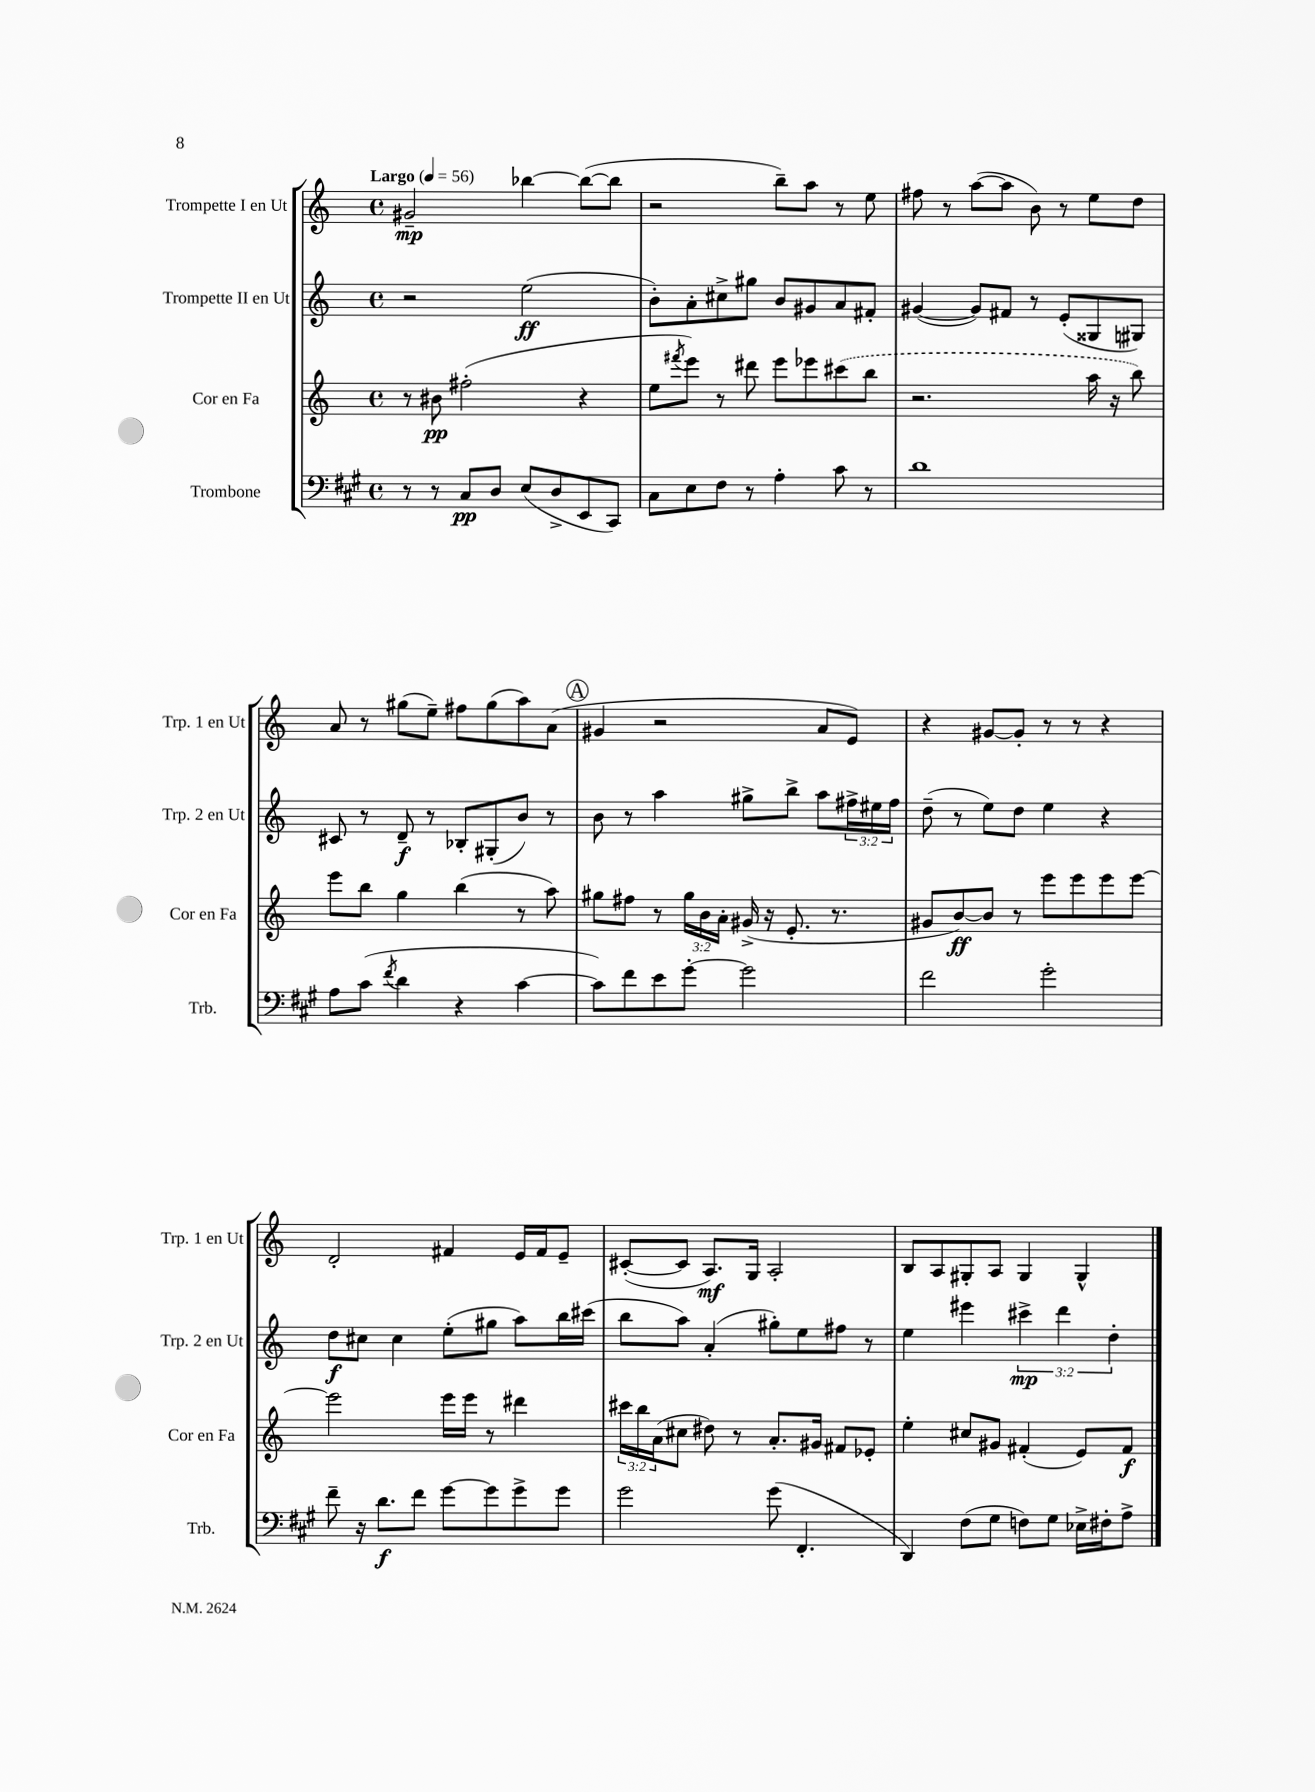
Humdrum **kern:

**kern	**dynam	**kern	**dynam	**kern	**dynam	**kern	**dynam
*part4	*part4	*part3	*part3	*part2	*part2	*part1	*part1
*staff4	*staff4	*staff3	*staff3	*staff2	*staff2	*staff1	*staff1
*I"Trombone	*	*I"Cor en Fa	*	*I"Trompette II en Ut	*	*I"Trompette I en Ut	*
*I'Trb.	*	*I'Cor en Fa	*	*I'Trp. 2 en Ut	*	*I'Trp. 1 en Ut	*
*clefF4	*	*clefG2	*	*clefG2	*	*clefG2	*
*k[f#c#g#]	*	*k[]	*	*k[]	*	*k[]	*
*M4/4	*	*M4/4	*	*M4/4	*	*M4/4	*
*met(c)	*	*met(c)	*	*met(c)	*	*met(c)	*
*MM56	*	*MM56	*	*MM56	*	*MM56	*
=1	=1	=1	=1	=1	=1	=1	=1
!	!	!	!	!	!	!LO:TX:a:B:t=Largo	!
8r	.	8r	.	2r	.	2g#X~/	mp
8r	.	8b#X\	pp	.	.	.	.
8C#/L	pp	(2ff#X'\	.	.	.	.	.
8D/J	.	.	.	.	.	.	.
(8E/L	.	.	.	(2ee\	ff	[4bb-X\	.
8D^/	.	.	.	.	.	.	.
8EE/	.	4r	.	.	.	(8bb-\L_	.
8CC#/J)	.	.	.	.	.	8bb-\J]	.
=2	=2	=2	=2	=2	=2	=2	=2
8C#\L	.	8ee\L	.	8b'\L)	.	2r	.
.	.	8qfff#X/	.	.	.	.	.
8E\	.	8eee\J)	.	8a'\	.	.	.
8F#\J	.	8r	.	8cc#X^\	.	.	.
8r	.	8ddd#X\	.	8gg#X\J	.	.	.
4A'\	.	8eee\L	.	8b/L	.	8bb~\L)	.
.	.	8eee-X\	.	8g#X/	.	8aa\J	.
8c#\	.	(8ccc#X\	.	8a/	.	8r	.
8r	.	8bb\J	.	8f#X'/J	.	8ee\	.
=3	=3	=3	=3	=3	=3	=3	=3
1d	.	2.r	.	([4g#X/	.	8ff#X\	.
.	.	.	.	.	.	8r	.
.	.	.	.	8g#/L])	.	([8aa\L	.
.	.	.	.	8f#X/J	.	8aa\J]	.
.	.	.	.	8r	.	8b\)	.
.	.	.	.	(8e'/L	.	8r	.
.	.	16aa\	.	8G##X/	.	8ee\L	.
.	.	16r	.	.	.	.	.
.	.	8bb\)	.	8G#X/J)	.	8dd\J	.
!!LO:LB:g=z
=4	=4	=4	=4	=4	=4	=4	=4
8A\L	.	8eee\L	.	8c#X/	.	8a/	.
(8c#\J	.	8bb\J	.	8r	.	8r	.
8qf#/	.	.	.	.	.	.	.
4d\	.	4gg\	.	8d~/	f	(8gg#X\L	.
.	.	.	.	8r	.	8ee~\J)	.
4r	.	(4bb\	.	8B-X'/L	.	8ff#X\L	.
.	.	.	.	(8G#X'/	.	(8gg#\	.
[4c#\	.	8r	.	8b/J)	.	8aa\)	.
.	.	8aa\)	.	8r	.	(8a\J	.
!!LO:REH:place=s1:t=A
=5	=5	=5	=5	=5	=5	=5	=5
8c#\L])	.	8gg#X\L	.	8b\	.	4g#X/	.
8f#\	.	8ff#X\J	.	8r	.	.	.
8e\	.	8r	.	4aa\	.	2r	.
[8g#'\J	.	24gg#\LL	.	.	.	.	.
.	.	24b\	.	.	.	.	.
.	.	24a'\JJ	.	.	.	.	.
2g#\]	.	(16g#X^/	.	8gg#X^\L	.	.	.
.	.	16r	.	.	.	.	.
.	.	8.e'/	.	8bb^\J	.	.	.
.	.	.	.	8aa\L	.	8a/L	.
.	.	8.r	.	.	.	.	.
.	.	.	.	24ff#X^\L	.	8e/J)	.
.	.	.	.	24ee#X\	.	.	.
.	.	.	.	24ff#\JJ	.	.	.
=6	=6	=6	=6	=6	=6	=6	=6
2f#\	.	8g#X/L	.	(8dd~\	.	4r	.
.	.	[8b/)	ff	8r	.	.	.
.	.	8b/J]	.	8ee\L)	.	[8g#X/L	.
.	.	8r	.	8dd\J	.	8g#'/J]	.
2g#'\	.	8eee\L	.	4ee\	.	8r	.
.	.	8eee\	.	.	.	8r	.
.	.	8eee\	.	4r	.	4r	.
.	.	[8eee\J	.	.	.	.	.
!!LO:LB:g=z
=7	=7	=7	=7	=7	=7	=7	=7
8f#~\	.	2eee\]	.	8dd\L	f	2d'/	.
16r	.	.	.	8cc#X\J	.	.	.
8.d\L	f	.	.	.	.	.	.
.	.	.	.	4cc#\	.	.	.
8f#\J	.	.	.	.	.	.	.
[8g#\L	.	16eee\LL	.	(8ee'\L	.	4f#X/	.
.	.	16eee\JJ	.	.	.	.	.
8g#\]	.	8r	.	8gg#X\J	.	.	.
8g#^\	.	4ddd#X\	.	8aa\L)	.	16e/LL	.
.	.	.	.	.	.	16f#/J	.
8g#\J	.	.	.	16bb\L	.	8e~/J	.
.	.	.	.	(16ccc#X\JJ	.	.	.
=8	=8	=8	=8	=8	=8	=8	=8
2g#\	.	24ccc#X\LL	.	8bb\L	.	([8c#X'/L	.
.	.	24bb\	.	.	.	.	.
.	.	(24a\J	.	.	.	.	.
.	.	8cc#X\J	.	8aa\J)	.	8c#/J]	.
.	.	8dd#X\)	.	(4a'/	.	8.A/L)	mf
.	.	8r	.	.	.	.	.
.	.	.	.	.	.	16G/Jk	.
(8g#\	.	8.a'/L	.	8gg#X'\L)	.	2A'/	.
4.FF#'/	.	.	.	8ee\	.	.	.
.	.	16g#X/Jk	.	.	.	.	.
.	.	8f#X/L	.	8ff#X\J	.	.	.
.	.	8e-X'/J	.	8r	.	.	.
=9	=9	=9	=9	=9	=9	=9	=9
4DD/)	.	4ee'\	.	4ee\	.	8B/L	.
.	.	.	.	.	.	8A/	.
(8F#\L	.	8cc#X/L	.	4eee#X\	.	8G#X'/	.
8G#\J	.	8g#X/J	.	.	.	8A/J	.
8Fn\L)	.	(4f#X'/	.	6ccc#X^\	mp	4G#/	.
8G#\J	.	.	.	.	.	.	.
.	.	.	.	6ddd\	.	.	.
16E-X^\LL	.	8e/L)	.	.	.	4G#^^/	.
16F#X'\J	.	.	.	.	.	.	.
.	.	.	.	6dd'\	.	.	.
8A^\J	.	8f#/J	f	.	.	.	.
==	==	==	==	==	==	==	==
*-	*-	*-	*-	*-	*-	*-	*-
